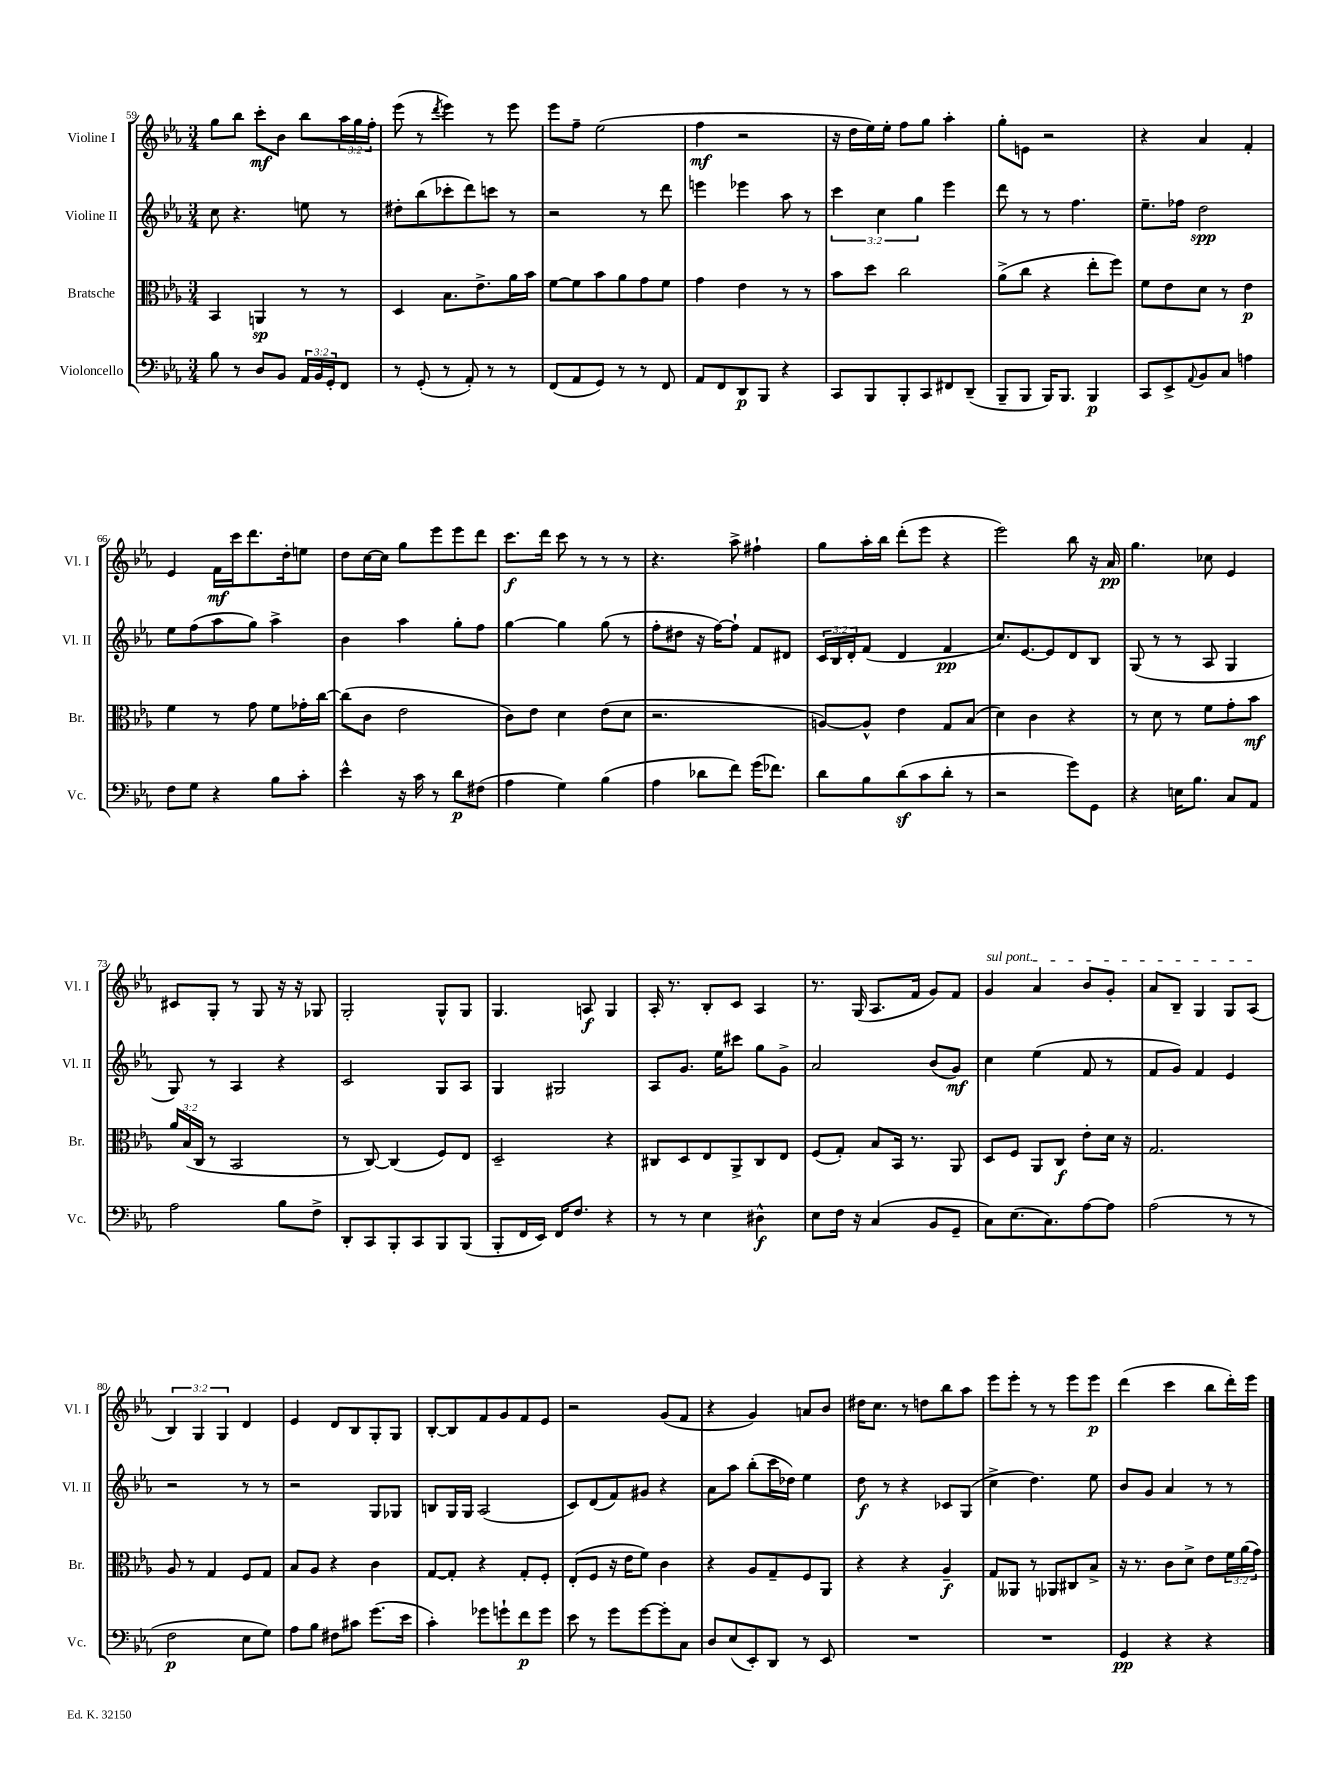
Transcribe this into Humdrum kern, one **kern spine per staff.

**kern	**kern	**kern	**kern
*staff4	*staff3	*staff2	*staff1
*clefF4	*clefC3	*clefG2	*clefG2
*k[b-e-a-]	*k[b-e-a-]	*k[b-e-a-]	*k[b-e-a-]
*M3/4	*M3/4	*M3/4	*M3/4
8B-	4BB-	8cc	8gg
8r	.	4.r	8bb-
8D	4AA	.	8ccc'
8BB-	.	.	8b-
24AA-	8r	8ee	8bb-
24BB-	.	.	.
24GG'	.	.	.
8FF	8r	8r	24aa-
.	.	.	24gg
.	.	.	24ff'
=	=	=	=
8r	4D	8dd#'	(8eee-
(8GG'	.	(8bb-	8r
.	.	.	8qddd
8r	8.B-	8ccc-'	4eee-)
8AA-')	.	8ddd)	.
.	8.e-^	.	.
8r	.	8ccc	8r
8r	16a-	8r	8eee-
.	16b-	.	.
=	=	=	=
(8FF	[8f	2r	8eee-
8AA-	8f]	.	8ff~
8GG)	8b-	.	(2ee-
8r	8a-	.	.
8r	8g	8r	.
8FF	8f	8ddd	.
=	=	=	=
8AA-	4g	4eee	4ff
8FF	.	.	.
8DD	4e-	4eee-	2r
8BBB-	.	.	.
4r	8r	8aa-	.
.	8r	8r	.
=	=	=	=
8CC	8b-	6ccc	16r
.	.	.	16dd
8BBB-	8dd	.	16ee-)
.	.	6cc	.
.	.	.	16ee-'
8BBB-'	2cc	.	8ff
.	.	6gg	.
8CC	.	.	8gg
8FF#	.	4eee-	4aa-'
(8DD~	.	.	.
=	=	=	=
8BBB-~	(8a-^	8ddd	8gg'
8BBB-	8cc	8r	8e
16BBB-)	4r	8r	2r
8.BBB-	.	.	.
.	.	4.ff	.
4BBB-	8ee-'	.	.
.	8ff)	.	.
=	=	=	=
8CC	8f	8.ee-~	4r
8EE-^	8e-	.	.
.	.	16ff-	.
8qqAA-	.	.	.
8BB-	8d	2dd	4a-
8C	8r	.	.
4A	4e-	.	4f'
=	=	=	=
8F	4f	8ee-	4e-
8G	.	(8ff	.
4r	8r	8aa-	16f
.	.	.	16ccc
.	8g	8gg)	8.ddd
8B-	8f	4aa-^	.
.	.	.	16dd'
8c'	16g-'	.	8ee
.	[16cc	.	.
=	=	=	=
4e-^^	(8cc]	4b-	8dd
.	8c	.	[16cc
.	.	.	16cc]
16r	2e-	4aa-	8gg
16c	.	.	.
8r	.	.	8eee-
8d	.	8gg'	8eee-
(8F#	.	8ff	8ddd
=	=	=	=
4A-	8c)	[4gg	8.ccc
.	8e-	.	.
.	.	.	16ddd
4G)	4d	4gg]	8ccc
.	.	.	8r
(4B-	(8e-	(8gg	8r
.	8d	8r	8r
=	=	=	=
4A-	2.r	8ff'	4.r
.	.	8dd#	.
8d-	.	16r	.
.	.	[16ff)	.
8f)	.	8ff`]	8aa-^
(16g	.	8f	4ff#`
8.f-)	.	.	.
.	.	8d#	.
=	=	=	=
8d	[8A)	24c	8gg
.	.	24B-	.
.	.	24d'	.
8B-	8A^^]	(8f	16aa-'
.	.	.	16bb-
(8d	4e-	4d	(8ddd'
8c	.	.	8eee-
8d'	8G	4f	4r
8r	(8B-	.	.
=	=	=	=
2r	4d)	8.cc)	2eee-)
.	.	[8.e-	.
.	4c	.	.
.	.	8e-]	.
8g)	4r	8d	8bb-
8GG	.	8B-	16r
.	.	.	16a-
=	=	=	=
4r	8r	(8G	4.gg
.	8d	8r	.
16E	8r	8r	.
8.B-	.	.	.
.	8f	8A-	8cc-
8C	8g'	4G	4e-
8AA-	8b-	.	.
=	=	=	=
2A-	24a-	8G)	8c#
.	(24B-	.	.
.	24C	.	.
.	8r	8r	8G'
.	2BB-	4A-	8r
.	.	.	8G
8B-	.	4r	16r
.	.	.	16r
8F^	.	.	8G-
=	=	=	=
8DD'	8r	2c	2G'
8CC	[8C)	.	.
8BBB-'	(4C]	.	.
8CC	.	.	.
8BBB-	8F)	8G	8G^^
(8BBB-	8E-	8A-	8G
=	=	=	=
8BBB-'	2D~	4G	4.G
16FF	.	.	.
16EE-)	.	.	.
16FF	.	2G#	.
8.F	.	.	.
.	.	.	8A
4r	4r	.	4G
=	=	=	=
8r	8C#	8A-	16A-'
.	.	.	8.r
8r	8D	8.g	.
4E-	8E-	.	8B-'
.	.	16ee-	.
.	8AA-^	8ccc#	8c
4D#^^	8C#	8gg	4A-
.	8E-	8g^	.
=	=	=	=
8E-	(8F	2a-	8.r
16F	8G')	.	.
16r	.	.	(16G
(4C	8B-	.	8.A-
.	16BB-	.	.
.	8.r	.	16f
8BB-	.	(8b-	8g)
8GG~	8AA-	8g)	8f
=	=	=	=
8C)	8D	4cc	4g
(8.E-	8F	.	.
.	8AA-	(4ee-	4a-
8.C)	.	.	.
.	8C	.	.
[8A-	8e-'	8f	8b-
8A-]	16d	8r	8g'
.	16r	.	.
=	=	=	=
(2A-	2.G	8f	8a-
.	.	8g)	8B-~
.	.	4f	4G
8r	.	4e-	8G
8r	.	.	(8A-
=	=	=	=
2F	8A-	2r	6B-)
.	8r	.	.
.	.	.	6G
.	4G	.	.
.	.	.	6G
8E-	8F	8r	4d
8G)	8G	8r	.
=	=	=	=
8A-	8B-	2r	4e-
8B-	8A-	.	.
8F#	4r	.	8d
8c#	.	.	8B-
(8.g	4c	8G	8G'
.	.	8G-	8G
16e-	.	.	.
=	=	=	=
4c')	[8G	8B	[8B-'
.	8G']	16G	8B-]
.	.	16G	.
8g-	4r	(2A-	8f
8g`	.	.	8g
8f	8G'	.	8f
8g	8F'	.	8e-
=	=	=	=
8e-	(8E-'	8c)	2r
8r	8F	(8d	.
8g	16r	8f)	.
.	16e-	.	.
[8g	8f)	8g#	.
8g']	4c	4r	(8g
8C	.	.	8f
=	=	=	=
8D	4r	8a-	4r
(8E-	.	8aa-	.
8EE-')	8A-	(8bb-'	4g)
8DD	8G~	16ccc	.
.	.	16dd-)	.
8r	8F	4ee-	8a
8EE-	8AA-	.	8b-
=	=	=	=
2.r	4r	8dd	16dd#
.	.	.	8.cc
.	.	8r	.
.	4r	4r	8r
.	.	.	8dd
.	4A-~	8c-	8bb-
.	.	(8G	8aa-
=	=	=	=
2.r	8G	4cc^	8eee-
.	8AA--	.	8eee-'
.	8r	4.dd)	8r
.	8AA-	.	8r
.	8C#	.	8eee-
.	8B-^	8ee-	8eee-
=	=	=	=
4GG	16r	8b-	(4ddd
.	8.r	.	.
.	.	8g	.
4r	8c	4a-	4ccc
.	8d^	.	.
4r	8e-	8r	8bb-
.	24f	8r	16ddd')
.	(24a-	.	.
.	.	.	16eee-
.	24g)	.	.
==	==	==	==
*-	*-	*-	*-
